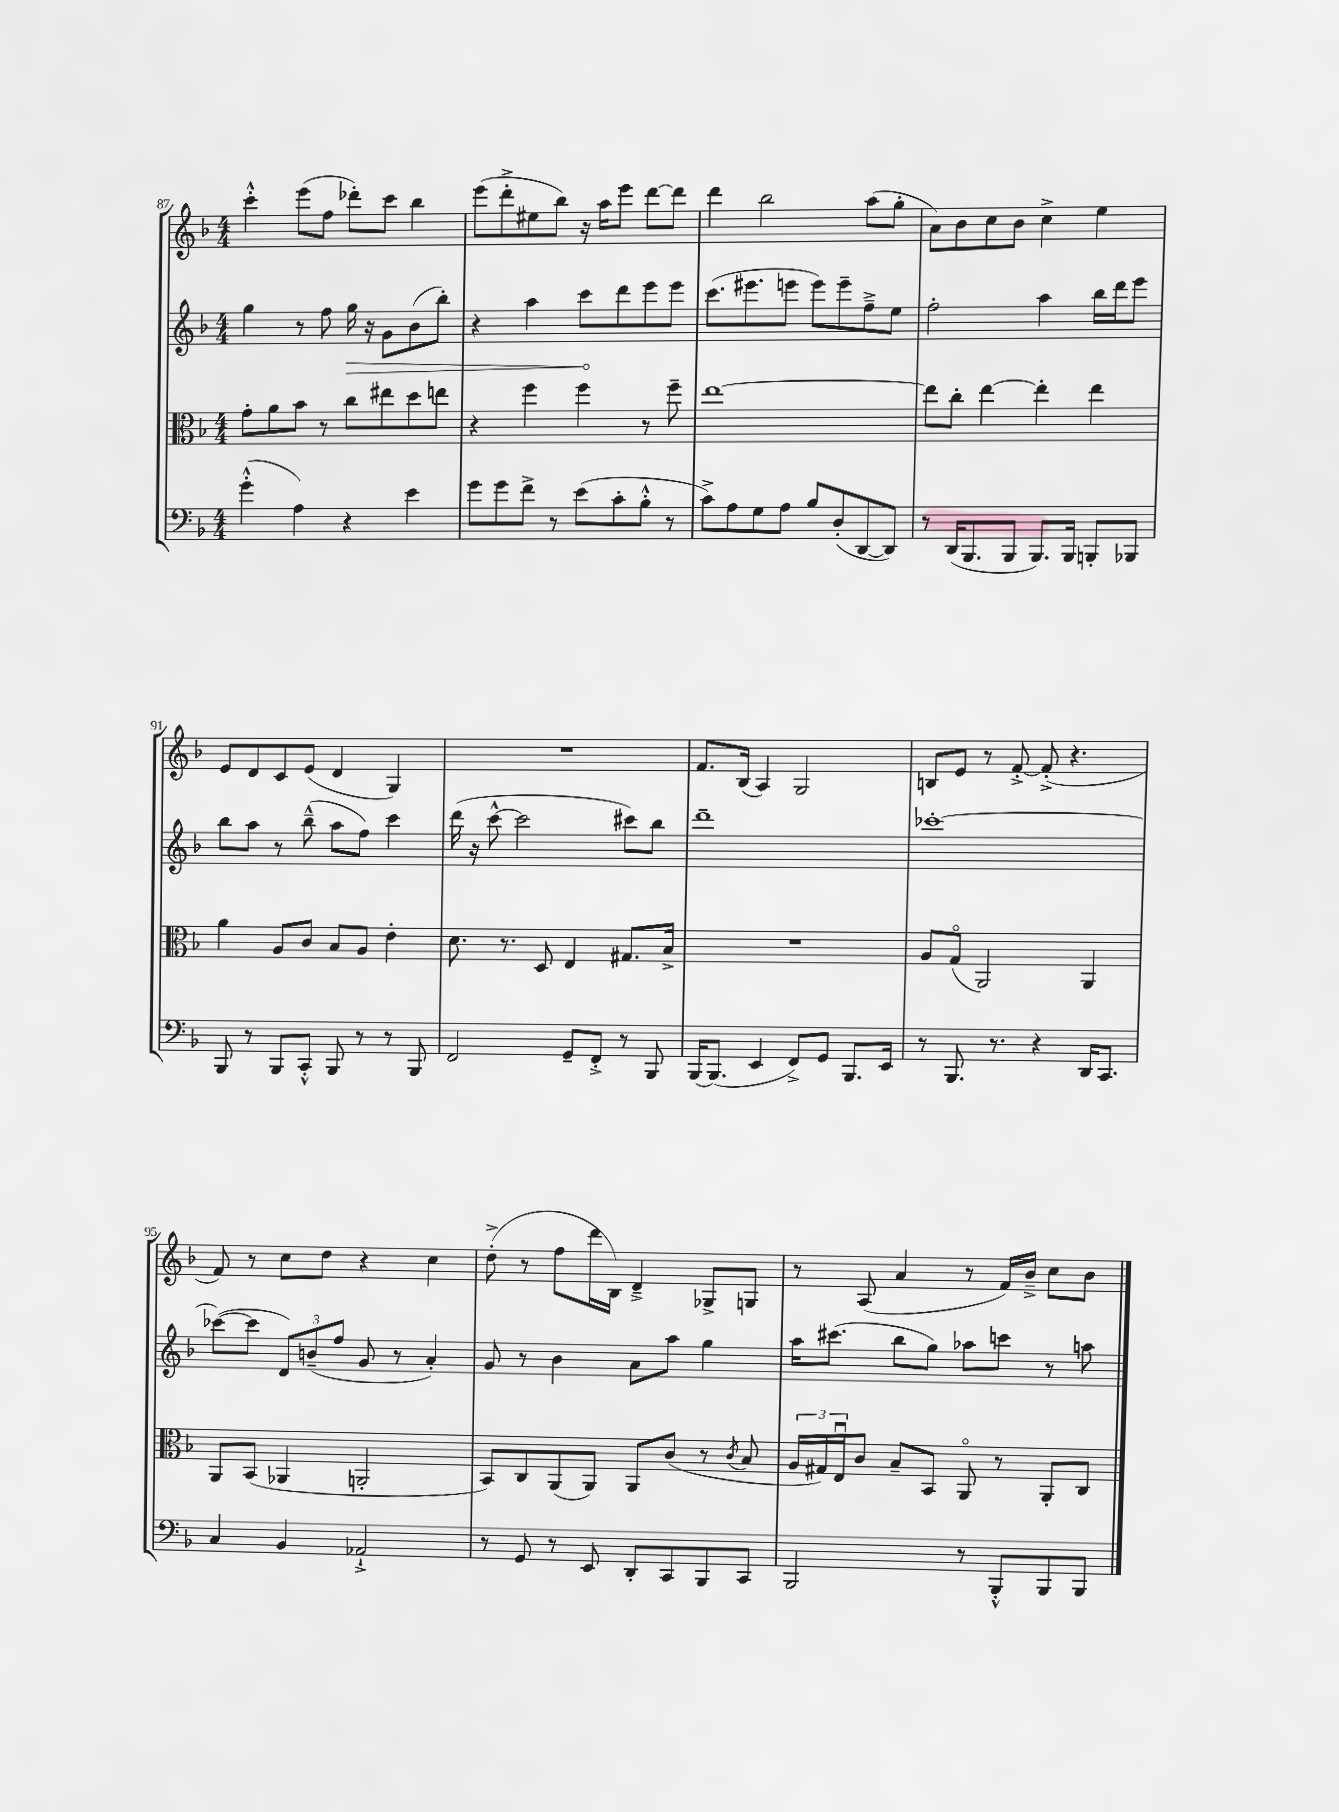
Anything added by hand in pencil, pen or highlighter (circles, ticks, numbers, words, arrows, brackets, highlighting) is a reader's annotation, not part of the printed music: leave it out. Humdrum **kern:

**kern	**kern	**kern	**kern
*staff4	*staff3	*staff2	*staff1
*clefF4	*clefC3	*clefG2	*clefG2
*k[b-]	*k[b-]	*k[b-]	*k[b-]
*M4/4	*M4/4	*M4/4	*M4/4
(4g'^^	8g'	4gg	4ccc'^^
.	8a	.	.
4A)	8b-	8r	(8eee
.	8r	8ff	8ff
4r	8cc	16gg	8ddd-')
.	.	16r	.
.	8ee#	8g	8ccc
4e	8dd	(8b-	4bb-
.	8ee	8bb-')	.
=	=	=	=
8g	4r	4r	(8eee
8g	.	.	8ddd'^
8f^	4ff	4aa	8ee#
8r	.	.	8bb-)
(8e	4ff	8ccc	16r
.	.	.	16aa
8c'	.	8ddd	8eee
8B-'^^	8r	8eee	[8ddd
8r	8ff~	8eee	8ddd]
=	=	=	=
8c^)	[1ee	(8.ccc	4ddd
8A	.	.	.
.	.	8.eee#	.
8G	.	.	2bb-
8A	.	8eee	.
8B-	.	8eee)	.
(8D'	.	8eee~	.
[8DD	.	8ff~^	(8aa
8DD])	.	8ee	8gg'
=	=	=	=
8r	8ee]	2ff'	8a)
(16DD	8cc'	.	8b-
8.BBB-	.	.	.
.	[4ee	.	8cc
8BBB-	.	.	8b-
8.BBB-)	4ee']	4aa	4cc^
16BBB-	.	.	.
8BBB'	4ee	16bb-	4ee
.	.	16ddd	.
8BBB-	.	8eee	.
=	=	=	=
8BBB-	4a	8bb-	8e
8r	.	8aa	8d
8BBB-	8A	8r	8c
8CC'^^	8c	(8bb-~^^	(8e
8BBB-	8B-	8aa	4d
8r	8A	8ff)	.
8r	4e'	4ccc	4G)
8BBB-	.	.	.
=	=	=	=
2FF	8.d	(16ddd	1r
.	.	16r	.
.	.	[8ccc^^	.
.	8.r	.	.
.	.	2ccc]	.
.	8D	.	.
8GG~	4E	.	.
8FF'^	.	.	.
8r	8.G#	8ccc#)	.
8BBB-	.	8bb-	.
.	16B-^	.	.
=	=	=	=
[16BBB-	1r	1ddd~	8.f
(8.BBB-]	.	.	.
.	.	.	(16B-
4EE	.	.	4A)
8FF^)	.	.	2G
8GG	.	.	.
8.BBB-	.	.	.
16EE	.	.	.
=	=	=	=
8r	8A	[1ccc-'	8B
8.BBB-	(8Go	.	8e
.	2AA)	.	8r
8.r	.	.	.
.	.	.	[8f'^
4r	.	.	(8f'^]
.	.	.	4.r
16DD	4AA	.	.
8.CC	.	.	.
=	=	=	=
4C	8AA	(8ccc-_	8f)
.	(8BB-	8ccc-]	8r
4BB-	4AA-	12d)	8cc
.	.	(12b~	.
.	.	.	8dd
.	.	12ff	.
2AA-`^	2AA'	8g	4r
.	.	8r	.
.	.	4a')	4cc
=	=	=	=
8r	8BB-)	8g	(8dd'^
8GG	8C	8r	8r
8r	(8AA	4b-	8ff
8EE	8AA)	.	16ddd
.	.	.	16B-)
8DD'	8AA	8a	4d~^
8CC	(8c	8aa	.
8BBB-	8r	4gg	8G-^
.	8qc	.	.
8CC	8B-	.	8G
=	=	=	=
2BBB-	24A	16aa	8r
.	24G#)	.	.
.	.	(8.ccc#	.
.	24Eu	.	.
.	8c	.	(8A
.	8B-~	8bb-	4a
.	8BB-	8gg)	.
8r	8AAo	8aa-	8r
8BBB-'^^	8r	8ccc	16f)
.	.	.	16b-~^
8BBB-	8AA'	8r	8cc
8BBB-	8C	8aa	8b-
==	==	==	==
*-	*-	*-	*-
